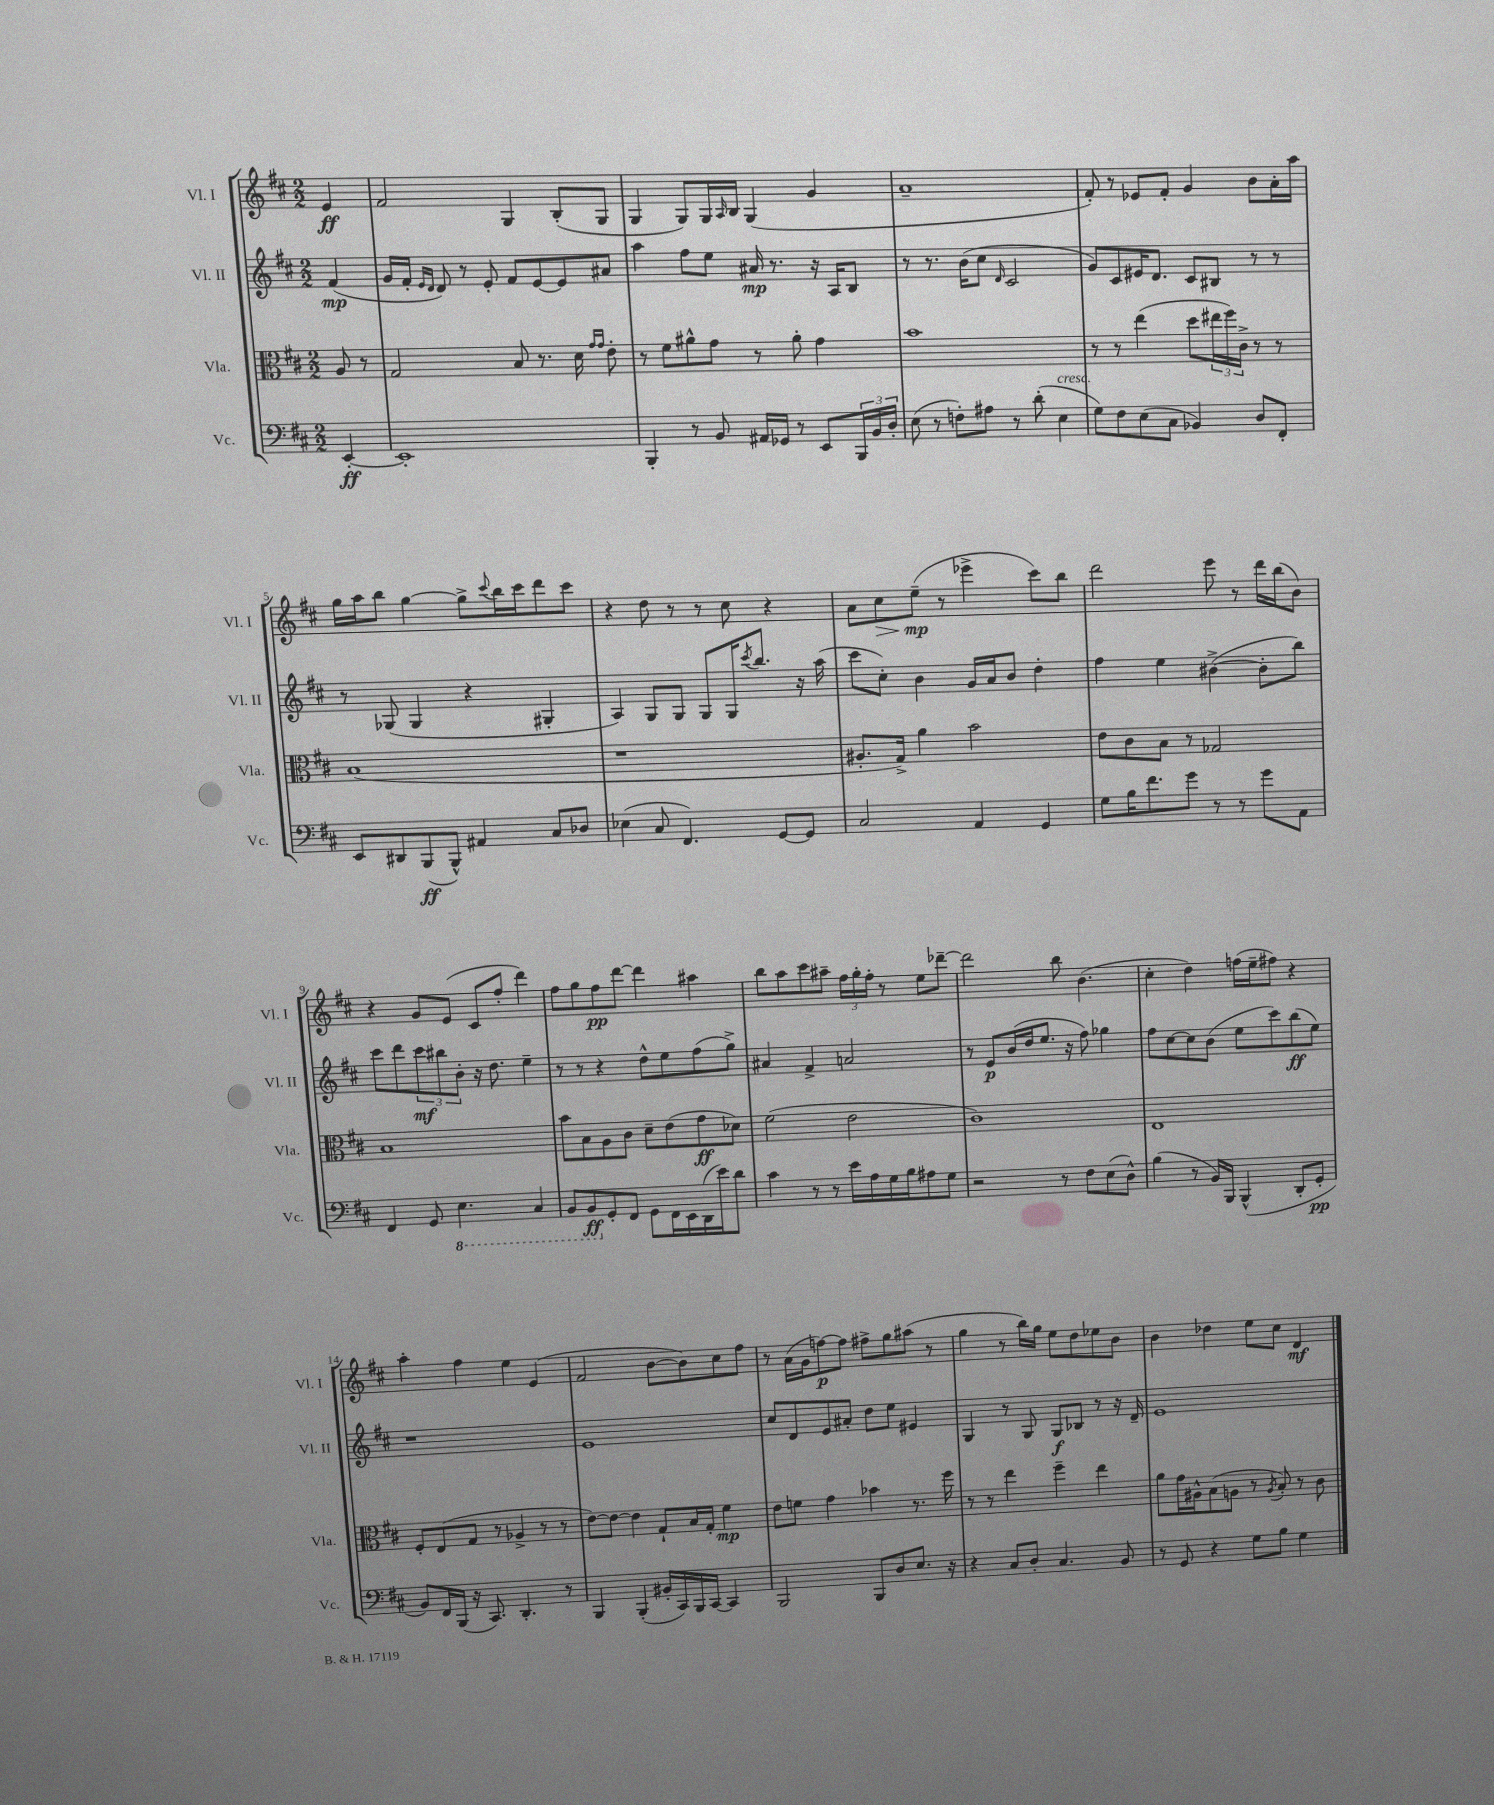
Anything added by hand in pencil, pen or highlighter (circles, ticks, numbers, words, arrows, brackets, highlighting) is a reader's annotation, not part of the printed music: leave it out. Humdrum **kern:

**kern	**dynam	**kern	**dynam	**kern	**dynam	**kern	**dynam
*part4	*part4	*part3	*part3	*part2	*part2	*part1	*part1
*staff4	*staff4	*staff3	*staff3	*staff2	*staff2	*staff1	*staff1
*I"Vc.	*	*I"Vla.	*	*I"Vl. II	*	*I"Vl. I	*
*I'Vc.	*	*I'Vla.	*	*I'Vl. II	*	*I'Vl. I	*
*clefF4	*	*clefC3	*	*clefG2	*	*clefG2	*
*k[f#c#]	*	*k[f#c#]	*	*k[f#c#]	*	*k[f#c#]	*
*M2/2	*	*M2/2	*	*M2/2	*	*M2/2	*
=	=	=	=	=	=	=	=
[4EE'/	ff	8A/	.	(4f#/	mp	4e/	ff
.	.	8r	.	.	.	.	.
=1	=1	=1	=1	=1	=1	=1	=1
1EE']	.	2G/	.	16g/LL	.	2f#/	.
.	.	.	.	16f#'/JJ	.	.	.
.	.	.	.	16qqe/LL	.	.	.
.	.	.	.	16qqd/JJ	.	.	.
.	.	.	.	8d/)	.	.	.
.	.	.	.	8r	.	.	.
.	.	.	.	8e'/	.	.	.
.	.	8B/	.	8f#/L	.	4G/	.
.	.	8.r	.	[8e/	.	.	.
.	.	.	.	8e/]	.	(8B'/L	.
.	.	16d\	.	.	.	.	.
.	.	16qqg/LL	.	.	.	.	.
.	.	16qqg/JJ	.	.	.	.	.
.	.	8e'\	.	8a#X/J	.	8G/J	.
=2	=2	=2	=2	=2	=2	=2	=2
4BBB'/	.	8r	.	4aa\	.	4G/	.
.	.	8f#\L	.	.	.	.	.
8r	.	8a#X^^\	.	8ff#\L	.	8G/L)	.
8BB/	.	8g\J	.	8ee\J	.	16G/L	.
.	.	.	.	.	.	16qqA/	.
.	.	.	.	.	.	16B/JJ	.
16AA#X/LL	.	8r	.	16a#X/	mp	(4G/	.
16GG-X/JJ	.	.	.	8.r	.	.	.
8r	.	8a#'\	.	.	.	.	.
8EE/L	.	4g\	.	16r	.	4g/	.
.	.	.	.	16A/KL	.	.	.
24BBB/L	.	.	.	8B/J	.	.	.
24BB/	.	.	.	.	.	.	.
24D'/JJ	.	.	.	.	.	.	.
=3	=3	=3	=3	=3	=3	=3	=3
(8E\	.	1b	.	8r	.	1a~	.
8r	.	.	.	8.r	.	.	.
8Fn'\L)	.	.	.	.	.	.	.
.	.	.	.	(16b\KL	.	.	.
8A#X\J	.	.	.	8cc#\J	.	.	.
.	.	.	.	16qqd/	.	.	.
8r	.	.	.	2c#/	.	.	.
(8d'\	.	.	.	.	.	.	.
!LO:TX:a:i:t=cresc.	!	!	!	!	!	!	!
4E\	.	.	.	.	.	.	.
=4	=4	=4	=4	=4	=4	=4	=4
8G\L)	.	8r	.	8g/L)	.	8f#'/)	.
8F#\	.	8r	.	8c#/	.	8r	.
(8E\	.	(4ee\	.	16e#X/K	.	8e-X/L	.
.	.	.	.	8.d/J	.	.	.
8C#\J	.	.	.	.	.	8f#'/J	.
4BB-X/)	.	8dd\L	.	8c#/L	.	4g/	.
.	.	24ee#X\L	.	8B#X/J	.	.	.
.	.	24ff#\)	.	.	.	.	.
.	.	24c#^\JJ	.	.	.	.	.
8D/L	.	8r	.	8r	.	8b\L	.
8FF#'/J	.	8r	.	8r	.	16a'\L	.
.	.	.	.	.	.	16aa\JJ	.
!!LO:LB:g=z
=5	=5	=5	=5	=5	=5	=5	=5
8EE/L	.	(1B	.	8r	.	16gg\LL	.
.	.	.	.	.	.	16aa\J	.
8DD#X/	.	.	.	(8G-X/	.	8bb\J	.
(8BBB/	ff	.	.	4G-/	.	[4gg\	.
8BBB^^/J)	.	.	.	.	.	.	.
4AA#X/	.	.	.	4r	.	8gg^\L]	.
.	.	.	.	.	.	8qqccc#/	.
.	.	.	.	.	.	16bb\L	.
.	.	.	.	.	.	16ccc#\J	.
8C#/L	.	.	.	4G#X'/	.	8ddd\	.
8D-X/J	.	.	.	.	.	8ccc#\J	.
=6	=6	=6	=6	=6	=6	=6	=6
(4E-X\	.	1r	.	4A/)	.	4r	.
8C#/	.	.	.	8G/L	.	8dd\	.
4.FF#/)	.	.	.	8G/J	.	8r	.
.	.	.	.	8G/L	.	8r	.
.	.	.	.	16G/K	.	8cc#\	.
.	.	.	.	8qccc#/	.	.	.
.	.	.	.	8.bb/J	.	.	.
[8GG/L	.	.	.	.	.	4r	.
8GG/J]	.	.	.	16r	.	.	.
.	.	.	.	(16aa\	.	.	.
=7	=7	=7	=7	=7	=7	=7	=7
2C#/	.	8.A#X'/L	.	8ccc#\L	.	8a\L	.
!	!	!	!	!	!	!	!LO:HP:b
.	.	.	.	8cc#'\J)	.	8cc#\	>
.	.	16G^/Jk)	.	.	.	.	.
.	.	4a\	.	4b\	.	(8ee~\J	mp
.	.	.	.	.	.	8r	]
4AA/	.	2b\	.	16g/LL	.	4eee-X^\	.
.	.	.	.	16a/J	.	.	.
.	.	.	.	8b/J	.	.	.
4GG/	.	.	.	4dd'\	.	8ccc#\L)	.
.	.	.	.	.	.	8bb\J	.
=8	=8	=8	=8	=8	=8	=8	=8
8G\L	.	8e\L	.	4ff#\	.	2ddd\	.
16B\K	.	8c#\	.	.	.	.	.
8.f#\	.	.	.	.	.	.	.
.	.	8B\J	.	4ee\	.	.	.
8g\J	.	8r	.	.	.	.	.
8r	.	2G-X/	.	([4b#X^\	.	8eee\	.
8r	.	.	.	.	.	8r	.
8g\L	.	.	.	8b#'\L]	.	16ddd\LL	.
.	.	.	.	.	.	(16bb\J	.
8AA\J	.	.	.	8bb\J)	.	8b\J)	.
!!LO:LB:g=z
=9	=9	=9	=9	=9	=9	=9	=9
4FF#/	.	1B	.	8ccc#\L	.	4r	.
.	.	.	.	8ddd\	.	.	.
8GG/	.	.	.	12ccc#\	mf	8g/L	.
.	.	.	.	12bb#X\	.	.	.
*8ba	*	*	*	*	*	*	*
4.EE\	.	.	.	.	.	(8e/J	.
.	.	.	.	12b'\J	.	.	.
.	.	.	.	16r	.	8c#/L	.
.	.	.	.	8.dd\	.	.	.
.	.	.	.	.	.	8ff#'/J	.
4CC#/	.	.	.	4ee~\	.	4ddd\)	.
=10	=10	=10	=10	=10	=10	=10	=10
8BBB/L	.	8b\L	.	8r	.	8ff#\L	.
8BBB/	ff	8B\	.	8r	.	8gg\	.
*X8ba	*	*	*	*	*	*	*
8GG'/	.	8A\	.	4r	.	8ff#\	pp
8FF#/J	.	8c#\J	.	.	.	[8ddd\J	.
8GG\L	.	8d~\L	.	8dd^^\L	.	4ddd\]	.
16FF#\L	.	(8e\	.	8ee\	.	.	.
16EE\	.	.	.	.	.	.	.
(16DD\	.	8g\	ff	(8ff#\	.	4aa#X\	.
16e\J)	.	.	.	.	.	.	.
8d\J	.	8d-X\J)	.	8gg^\J)	.	.	.
=11	=11	=11	=11	=11	=11	=11	=11
4c#\	.	(2f#\	.	4a#X/	.	8bb\L	.
.	.	.	.	.	.	8aa\	.
8r	.	.	.	4f#^/	.	8ccc#\	.
8r	.	.	.	.	.	8aa#X~\J	.
16e\LL	.	2e\	.	2an/	.	24ff#\LL	.
.	.	.	.	.	.	24gg'\	.
16A\	.	.	.	.	.	.	.
.	.	.	.	.	.	24ff#'\JJ	.
16G\	.	.	.	.	.	8r	.
16B\J	.	.	.	.	.	.	.
8A#X\	.	.	.	.	.	8ee\L	.
8G\J	.	.	.	.	.	[8ddd-X~\J	.
=12	=12	=12	=12	=12	=12	=12	=12
2r	.	1c#)	.	8r	.	2ddd-\]	.
.	.	.	.	8e/L	p	.	.
.	.	.	.	(16b/L	.	.	.
.	.	.	.	16dd/J	.	.	.
.	.	.	.	8.ee/J	.	.	.
8r	.	.	.	.	.	8bb\	.
.	.	.	.	16r	.	.	.
8F#\L	.	.	.	8ff#\)	.	(4.b\	.
(8E\	.	.	.	4gg-X\	.	.	.
8D^^\J)	.	.	.	.	.	.	.
=13	=13	=13	=13	=13	=13	=13	=13
(4B\	.	1E	.	8ff#\L	.	4cc#'\	.
.	.	.	.	[8cc#\	.	.	.
8r	.	.	.	8cc#\]	.	4dd\)	.
16BB/LL)	.	.	.	(8b\J	.	.	.
16BBB/JJ	.	.	.	.	.	.	.
(4BBB^^/	.	.	.	8ee\L	.	(16ffn\LL	.
.	.	.	.	.	.	16ee~\J	.
.	.	.	.	8ccc#\)	.	8ff#X\J)	.
8DD'/L	.	.	.	(8bb\	ff	4r	.
8GG'/J	pp	.	.	8ee\J)	.	.	.
!!LO:LB:g=z
=14	=14	=14	=14	=14	=14	=14	=14
8BB/L)	.	8F#'/L	.	1r	.	4aa'\	.
16FF#/L	.	(8E/	.	.	.	.	.
(16BBB/JJ	.	.	.	.	.	.	.
16r	.	8G/J	.	.	.	4ff#\	.
8.CC#/)	.	.	.	.	.	.	.
.	.	8r	.	.	.	.	.
4.DD'/	.	4A-X^/	.	.	.	4ee\	.
.	.	8r	.	.	.	(4e/	.
8r	.	8r	.	.	.	.	.
=15	=15	=15	=15	=15	=15	=15	=15
4BBB/	.	[8e\L)	.	1e	.	2f#/	.
.	.	8e\J_	.	.	.	.	.
(4BBB'/	.	4e\]	.	.	.	.	.
16BB#X'/LL	.	8G`/L	.	.	.	[8b\L	.
16CC#/)	.	.	.	.	.	.	.
16BBB/	.	16B/L	.	.	.	8b\])	.
[16CC#/JJ	.	16G'/JJ	.	.	.	.	.
4CC#/]	.	4f#\	mp	.	.	8cc#\	.
.	.	.	.	.	.	8ff#\J	.
=16	=16	=16	=16	=16	=16	=16	=16
2BBB/	.	8e\L	.	8cc#/L	.	8r	.
.	.	8fn\J	.	8d/	.	(16a\LL	.
.	.	.	.	.	.	16g\J	.
.	.	4g\	.	8e/	.	[8ffn\)	p
.	.	.	.	8a#X'/J	.	8ff\J]	.
8BBB/L	.	4b-X\	.	8dd\L	.	8ff#X^\L	.
8D/	.	.	.	8ee\J	.	8gg\	.
8.E/J	.	8.r	.	4e#X/	.	(8aa#X\J	.
.	.	.	.	.	.	8r	.
16r	.	16ff#\	.	.	.	.	.
=17	=17	=17	=17	=17	=17	=17	=17
4r	.	8r	.	4G/	.	4gg\	.
.	.	8r	.	.	.	.	.
8C#/L	.	4ee\	.	8r	.	8r	.
8D'/J	.	.	.	8G/	.	16bb\LL)	.
.	.	.	.	.	.	16gg\JJ	.
4.C#/	.	4ff#~\	.	8G/L	f	8ee\L	.
.	.	.	.	8B-X/J	.	8dd\	.
.	.	4ee\	.	8r	.	8ee-X\	.
8BB/	.	.	.	16r	.	8b\J	.
.	.	.	.	16d~/	.	.	.
=18	=18	=18	=18	=18	=18	=18	=18
8r	.	8a\L	.	1e	.	4b\	.
8GG/	.	16g\L	.	.	.	.	.
.	.	16A#X^^\J	.	.	.	.	.
4r	.	(8B\	.	.	.	4dd-X\	.
.	.	8An\J	.	.	.	.	.
8G\L	.	8r	.	.	.	8ee\L	.
.	.	8qA/	.	.	.	.	.
8B\J	.	8B'/)	.	.	.	8cc#\J	.
4G\	.	8r	.	.	.	4d/	mf
.	.	8c#\	.	.	.	.	.
==	==	==	==	==	==	==	==
*-	*-	*-	*-	*-	*-	*-	*-
